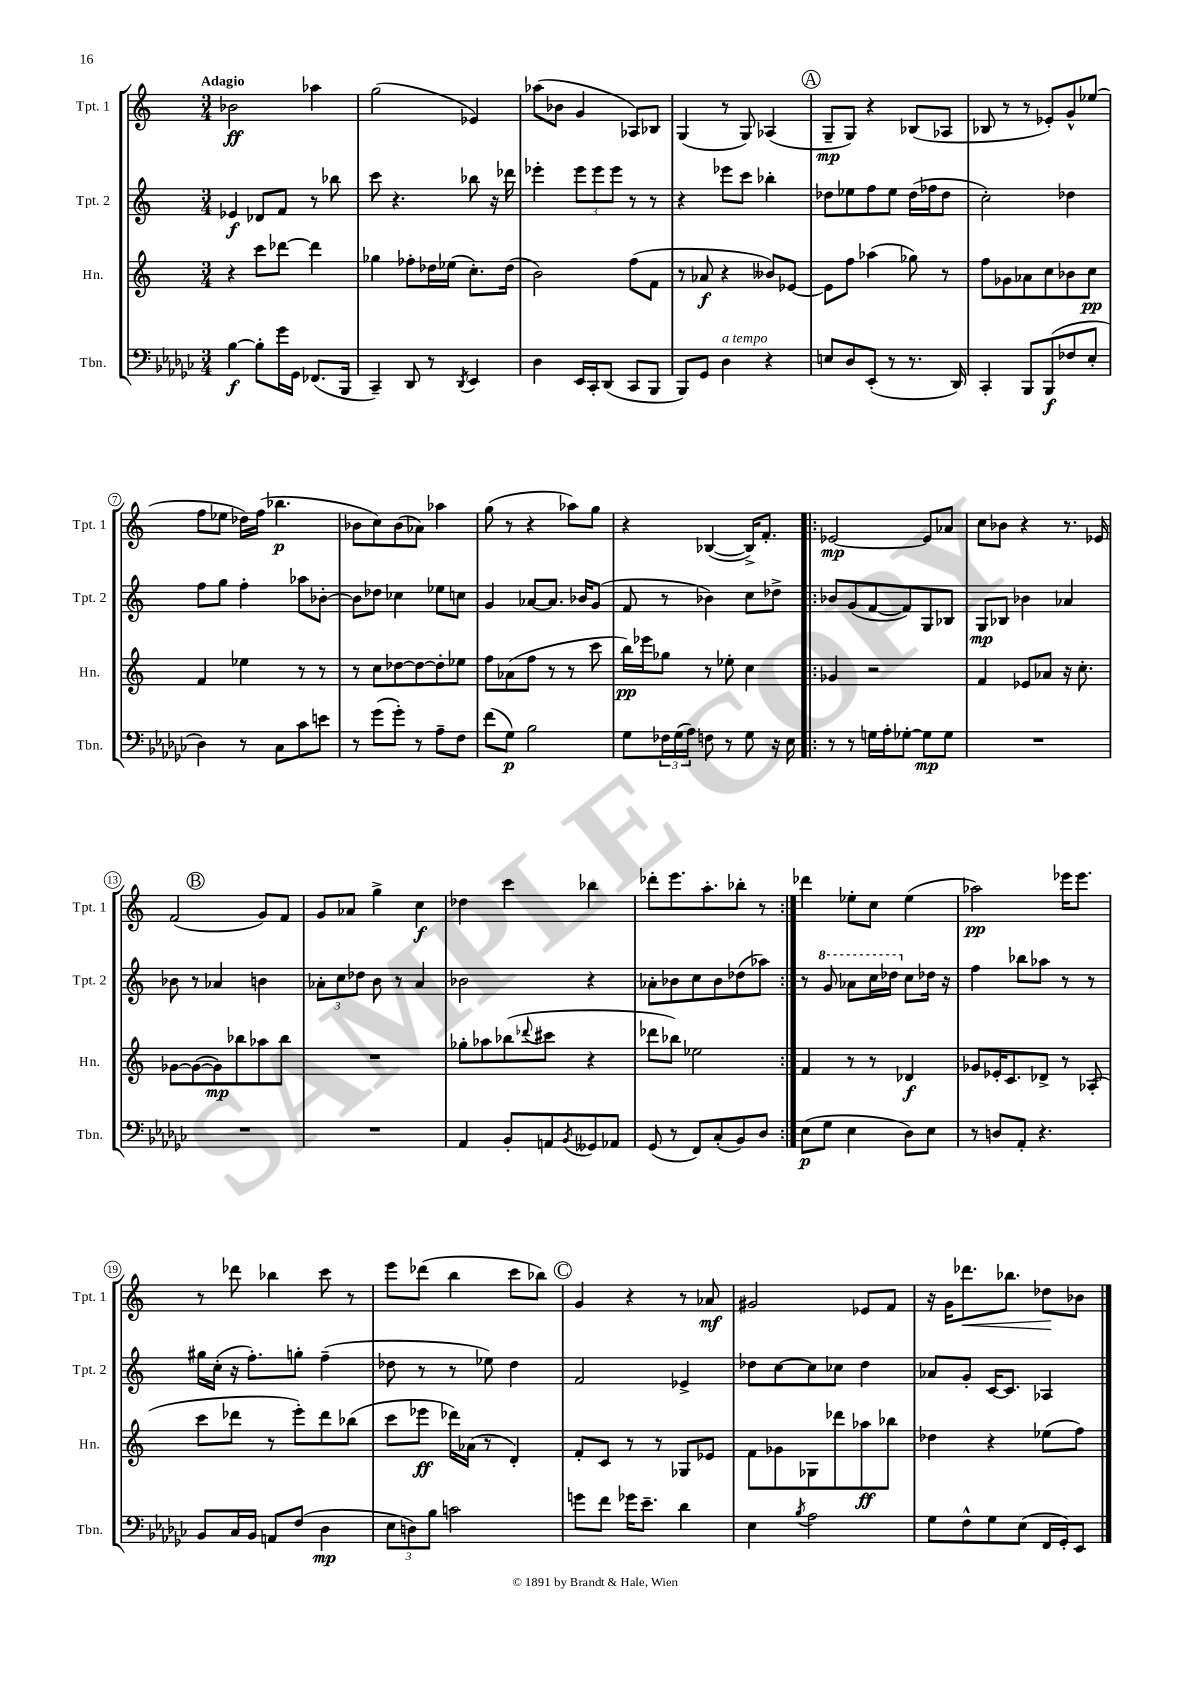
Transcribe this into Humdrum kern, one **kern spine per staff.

**kern	**dynam	**kern	**dynam	**kern	**dynam	**kern	**dynam
*part4	*part4	*part3	*part3	*part2	*part2	*part1	*part1
*staff4	*staff4	*staff3	*staff3	*staff2	*staff2	*staff1	*staff1
*I"Tbn.	*	*I"Hn.	*	*I"Tpt. 2	*	*I"Tpt. 1	*
*I'Tbn.	*	*I'Hn.	*	*I'Tpt. 2	*	*I'Tpt. 1	*
*clefF4	*	*clefG2	*	*clefG2	*	*clefG2	*
*k[b-e-a-d-g-c-]	*	*k[]	*	*k[]	*	*k[]	*
*M3/4	*	*M3/4	*	*M3/4	*	*M3/4	*
=1	=1	=1	=1	=1	=1	=1	=1
!	!	!	!	!	!	!LO:TX:a:B:t=Adagio	!
[4B-\	f	4r	.	4e-X/	f	2b-X\	ff
8B-'\L]	.	8ccc\L	.	8d-X/L	.	.	.
16g-\L	.	[8ddd-X\J	.	8f/J	.	.	.
16GG-\JJ	.	.	.	.	.	.	.
(8.FF-X/L	.	4ddd-\]	.	8r	.	4aa-X\	.
.	.	.	.	8bb-X\	.	.	.
16BBB-/Jk	.	.	.	.	.	.	.
=2	=2	=2	=2	=2	=2	=2	=2
4CC-~/)	.	4gg-X\	.	8ccc\	.	(2gg\	.
.	.	.	.	4.r	.	.	.
8DD-/	.	8ff-X'\L	.	.	.	.	.
8r	.	16dd-X\L	.	.	.	.	.
.	.	(16ee-X\JJ	.	.	.	.	.
8qDD-/	.	.	.	.	.	.	.
4EE-/	.	8.cc'\L)	.	8bb-X\	.	4e-X/)	.
.	.	.	.	16r	.	.	.
.	.	(16dd-\Jk	.	16ddd-X\	.	.	.
=3	=3	=3	=3	=3	=3	=3	=3
4D-\	.	2b\)	.	4eee-X'\	.	(8aa-X\L	.
.	.	.	.	.	.	8b-X\J	.
16EE-/LL	.	.	.	12eee-\L	.	4g/	.
16CC-'/J	.	.	.	.	.	.	.
.	.	.	.	12eee-\	.	.	.
(8DD-/J	.	.	.	.	.	.	.
.	.	.	.	12eee-\J	.	.	.
8CC-/L	.	(8ff\L	.	8r	.	8A-X/L)	.
8BBB-/J	.	8f\J	.	8r	.	8B-X/J	.
=4	=4	=4	=4	=4	=4	=4	=4
8BBB-/L)	.	8r	.	4r	.	(4G/	.
8GG-/J	.	8a-X/	f	.	.	.	.
!LO:TX:a:i:t=a tempo	!	!	!	!	!	!	!
4D-\	.	4r	.	8eee-X\L	.	8r	.
.	.	.	.	8ccc\J	.	8G/)	.
4r	.	8b--X/L)	.	4bb-X'\	.	(4A-X/	.
.	.	[8e-X/J	.	.	.	.	.
!!LO:REH:place=s1:t=A
=5	=5	=5	=5	=5	=5	=5	=5
8En/L	.	8e-\L]	.	8dd-X\L	.	8G~/L	mp
8D-/	.	8ff\J	.	8ee-X\	.	8G/J)	.
(8EE-'/J	.	(4aa-X\	.	8ff\	.	4r	.
8r	.	.	.	8ee-\J	.	.	.
8.r	.	8gg-X\)	.	(16dd-\LL	.	(8B-X/L	.
.	.	.	.	16ff-X\J	.	.	.
.	.	8r	.	8dd-\J	.	8A-X/J	.
16DD-/)	.	.	.	.	.	.	.
=6	=6	=6	=6	=6	=6	=6	=6
4CC-'/	.	8ff\L	.	2cc'\)	.	8B-X/	.
.	.	8g-X\	.	.	.	8r	.
8BBB-/L	.	8a-X\	.	.	.	8r	.
(8BBB-/	f	8cc\	.	.	.	8e-X'/L)	.
8F-X/	.	8b-X\	.	4dd-X\	.	8g^^/	.
8E-'/J	.	8cc\J	pp	.	.	(8ee-X/J	.
!!LO:LB:g=z
=7	=7	=7	=7	=7	=7	=7	=7
4D-\)	.	4f/	.	8ff\L	.	8ff\L	.
.	.	.	.	8gg\J	.	8ee-X\J	.
8r	.	4ee-X\	.	4ff'\	.	16dd-X\LL)	.
.	.	.	.	.	.	(16ff\JJ	.
8C-\L	.	.	.	.	.	4.bb-X\	p
8c-\	.	8r	.	8aa-X\L	.	.	.
8en\J	.	8r	.	[8b-X'\J	.	.	.
=8	=8	=8	=8	=8	=8	=8	=8
8r	.	8r	.	8b-\L]	.	8b-X\L	.
(8g-\L	.	8cc\L	.	8dd-X\J	.	8cc\)	.
8g-'\J)	.	[8dd-X\	.	4cc-X\	.	(8b-\	.
8r	.	8dd-\_	.	.	.	8a-X\J)	.
8A-~\L	.	8dd-'\]	.	8ee-X\L	.	4aa-X\	.
8F\J	.	8ee-X\J	.	8ccn\J	.	.	.
=9	=9	=9	=9	=9	=9	=9	=9
(8f\L	.	8ff\L	.	4g/	.	(8gg\	.
8G-\J)	p	(8a-X\	.	.	.	8r	.
2B-\	.	8ff\J	.	[8a-X/L	.	4r	.
.	.	8r	.	8.a-/J]	.	.	.
.	.	8r	.	.	.	8aa-X\L)	.
.	.	.	.	16b-X/KL	.	.	.
.	.	8ccc\	.	(8g/J	.	8gg\J	.
=10	=10	=10	=10	=10	=10	=10	=10
8G-\L	.	16bb\LL)	pp	8f/	.	4r	.
.	.	16eee-X\J	.	.	.	.	.
24F-X\L	.	8gg-X\J	.	8r	.	.	.
(24G-\	.	.	.	.	.	.	.
24A-\JJ)	.	.	.	.	.	.	.
8Fn\	.	8r	.	4b-X\)	.	([4B-X/	.
8r	.	8ee-X'\	.	.	.	.	.
8G-\	.	4cc\	.	8cc\L	.	16B-^/KL])	.
.	.	.	.	.	.	8.f'/J	.
16r	.	.	.	8dd-X^\J	.	.	.
16E-\	.	.	.	.	.	.	.
=11!|:	=11!|:	=11!|:	=11!|:	=11!|:	=11!|:	=11!|:	=11!|:
8r	.	4g-X/	.	8b-X/L	.	[2e-X/	mp
8r	.	.	.	(8g/	.	.	.
16Gn\LL	.	2r	.	[8f/	.	.	.
16A-'\J	.	.	.	.	.	.	.
[8G-X'\J	.	.	.	8f/])	.	.	.
8G-\L]	mp	.	.	8G/	.	8e-/L]	.
8G-\J	.	.	.	8B-X/J	.	8a-X/J	.
=12	=12	=12	=12	=12	=12	=12	=12
2.r	.	4f/	.	8G/L	mp	8cc\L	.
.	.	.	.	8B-X/J	.	8b-X\J	.
.	.	8e-X/L	.	4b-X\	.	4r	.
.	.	8a-X/J	.	.	.	.	.
.	.	16r	.	4a-X/	.	8.r	.
.	.	8.cc'\	.	.	.	.	.
.	.	.	.	.	.	16e-X/	.
!!LO:LB:g=z
!!LO:REH:place=s1:t=B
=13	=13	=13	=13	=13	=13	=13	=13
2.r	.	[8g-X\L	.	8b-X\	.	(2f/	.
.	.	(8g-\_	.	8r	.	.	.
.	.	8g-\])	mp	4a-X/	.	.	.
.	.	8bb-X\	.	.	.	.	.
.	.	8aa-X\	.	4bn\	.	8g/L)	.
.	.	8bb-\J	.	.	.	8f/J	.
=14	=14	=14	=14	=14	=14	=14	=14
2.r	.	2.r	.	12a-X'\L	.	8g/L	.
.	.	.	.	12cc\	.	.	.
.	.	.	.	.	.	8a-X/J	.
.	.	.	.	12dd-X\J	.	.	.
.	.	.	.	8b\	.	4gg^\	.
.	.	.	.	8r	.	.	.
.	.	.	.	4a-/	.	4cc\	f
=15	=15	=15	=15	=15	=15	=15	=15
4AA-/	.	8gg-X'\L	.	2b-X\	.	4dd-X\	.
.	.	8aa-X\	.	.	.	.	.
8BB-'/L	.	(8bb-X\	.	.	.	4ccc\	.
.	.	8qqddd-X/	.	.	.	.	.
8AAn/	.	8ccc#X\J	.	.	.	.	.
8qBB-/	.	.	.	.	.	.	.
8GG--X/	.	4r	.	4r	.	4bb-X\	.
8AA-X/J	.	.	.	.	.	.	.
=16	=16	=16	=16	=16	=16	=16	=16
(8GG-/	.	8ddd-X\L	.	8a-X'\L	.	8ddd-X'\L	.
8r	.	8bb-X\J)	.	8b-X\	.	8.eee\	.
8FF/L)	.	2ee-X\	.	8cc\	.	.	.
.	.	.	.	.	.	8.aa'\	.
(8C-'/	.	.	.	8b-\	.	.	.
8BB-/)	.	.	.	(8dd-X\	.	8bb-X'\J	.
8D-/J	.	.	.	8aa-X\J)	.	8r	.
=17:|!	=17:|!	=17:|!	=17:|!	=17:|!	=17:|!	=17:|!	=17:|!
(8E-\L	p	4f/	.	8r	.	4ddd-X\	.
*	*	*	*	*8va	*	*	*
8G-\J	.	.	.	8gg/	.	.	.
4E-\	.	8r	.	8aa-X\L	.	8ee-X'\L	.
.	.	8r	.	16ccc\L	.	8cc\J	.
.	.	.	.	16ddd-X\JJ	.	.	.
*	*	*	*	*X8va	*	*	*
8D-\L)	.	4d-X/	f	8cc\L	.	(4ee-\	.
8E-\J	.	.	.	16dd-X\Jk	.	.	.
.	.	.	.	16r	.	.	.
=18	=18	=18	=18	=18	=18	=18	=18
8r	.	8g-X/L	.	4ff\	.	2aa-X\)	pp
8Dn/L	.	16e-X'/K	.	.	.	.	.
.	.	8.c/	.	.	.	.	.
8AA-'/J	.	.	.	8bb-X\L	.	.	.
4.r	.	8d-X^/J	.	8aa-X\J	.	.	.
.	.	8r	.	8r	.	16eee-X\KL	.
.	.	.	.	.	.	8.eee-\J	.
.	.	(8A-X'/	.	8r	.	.	.
!!LO:LB:g=z
=19	=19	=19	=19	=19	=19	=19	=19
8BB-/L	.	8ccc\L	.	16gg#X\LL	.	8r	.
.	.	.	.	(16cc'\JJ	.	.	.
16C-/L	.	8ddd-X\J	.	16r	.	8ddd-X\	.
16BB-/JJ	.	.	.	8.ff'\L)	.	.	.
8AAn/L	.	8r	.	.	.	4bb-X\	.
(8F/J	.	8eee'\L)	.	8ggn'\J	.	.	.
4D-\	mp	8ddd-\	.	(4ff~\	.	8ccc\	.
.	.	(8bb-X\J	.	.	.	8r	.
=20	=20	=20	=20	=20	=20	=20	=20
12E-\L	.	8ccc\L	.	8dd-X\	.	8eee\L	.
12Dn\)	.	.	.	.	.	.	.
.	.	8eee-X\J	ff	8r	.	(8ddd-X\J	.
12B-\J	.	.	.	.	.	.	.
2cn\	.	16ddd-X\LL)	.	8r	.	4bb\	.
.	.	(16a-X\JJ	.	.	.	.	.
.	.	8r	.	8ee-X\)	.	.	.
.	.	4d'/)	.	4dd-\	.	8ccc\L	.
.	.	.	.	.	.	8bb-X\J)	.
!!LO:REH:place=s1:t=C
=21	=21	=21	=21	=21	=21	=21	=21
8gn\L	.	8f'/L	.	2f/	.	4g/	.
8f\J	.	8c/J	.	.	.	.	.
16g-X\KL	.	8r	.	.	.	4r	.
8.e-~\J	.	.	.	.	.	.	.
.	.	8r	.	.	.	.	.
4d-\	.	8G-X/L	.	4e-X^/	.	8r	.
.	.	8e-X/J	.	.	.	8a-X/	mf
=22	=22	=22	=22	=22	=22	=22	=22
4E-\	.	8f\L	.	8dd-X\L	.	2g#X/	.
.	.	8g-X\	.	[8cc\	.	.	.
8qB-/	.	.	.	.	.	.	.
2A-\	.	8G-X\	.	8cc\]	.	.	.
.	.	8ddd-X\	.	8cc-X\J	.	.	.
.	.	8aa-X\	ff	4dd-\	.	8e-X/L	.
.	.	8bb-X\J	.	.	.	8f/J	.
=23	=23	=23	=23	=23	=23	=23	=23
8G-\L	.	4dd-X\	.	8a-X/L	.	16r	.
.	.	.	.	.	.	16g\KL	.
!	!	!	!	!	!	!	!LO:HP:b
8F^^\	.	.	.	8g'/J	.	8.ddd-X\	<
8G-\	.	4r	.	[16c/KL	.	.	.
.	.	.	.	8.c/J]	.	8.bb-X\J	.
(8E-\J	.	.	.	.	.	.	.
16FF/LL	.	(8ee-X\L	.	4A-X/	.	8dd-X\L	.
16GG-'/J)	.	.	.	.	.	.	.
8EE-/J	.	8ff\J)	.	.	.	8b-X\J	[
==	==	==	==	==	==	==	==
*-	*-	*-	*-	*-	*-	*-	*-
